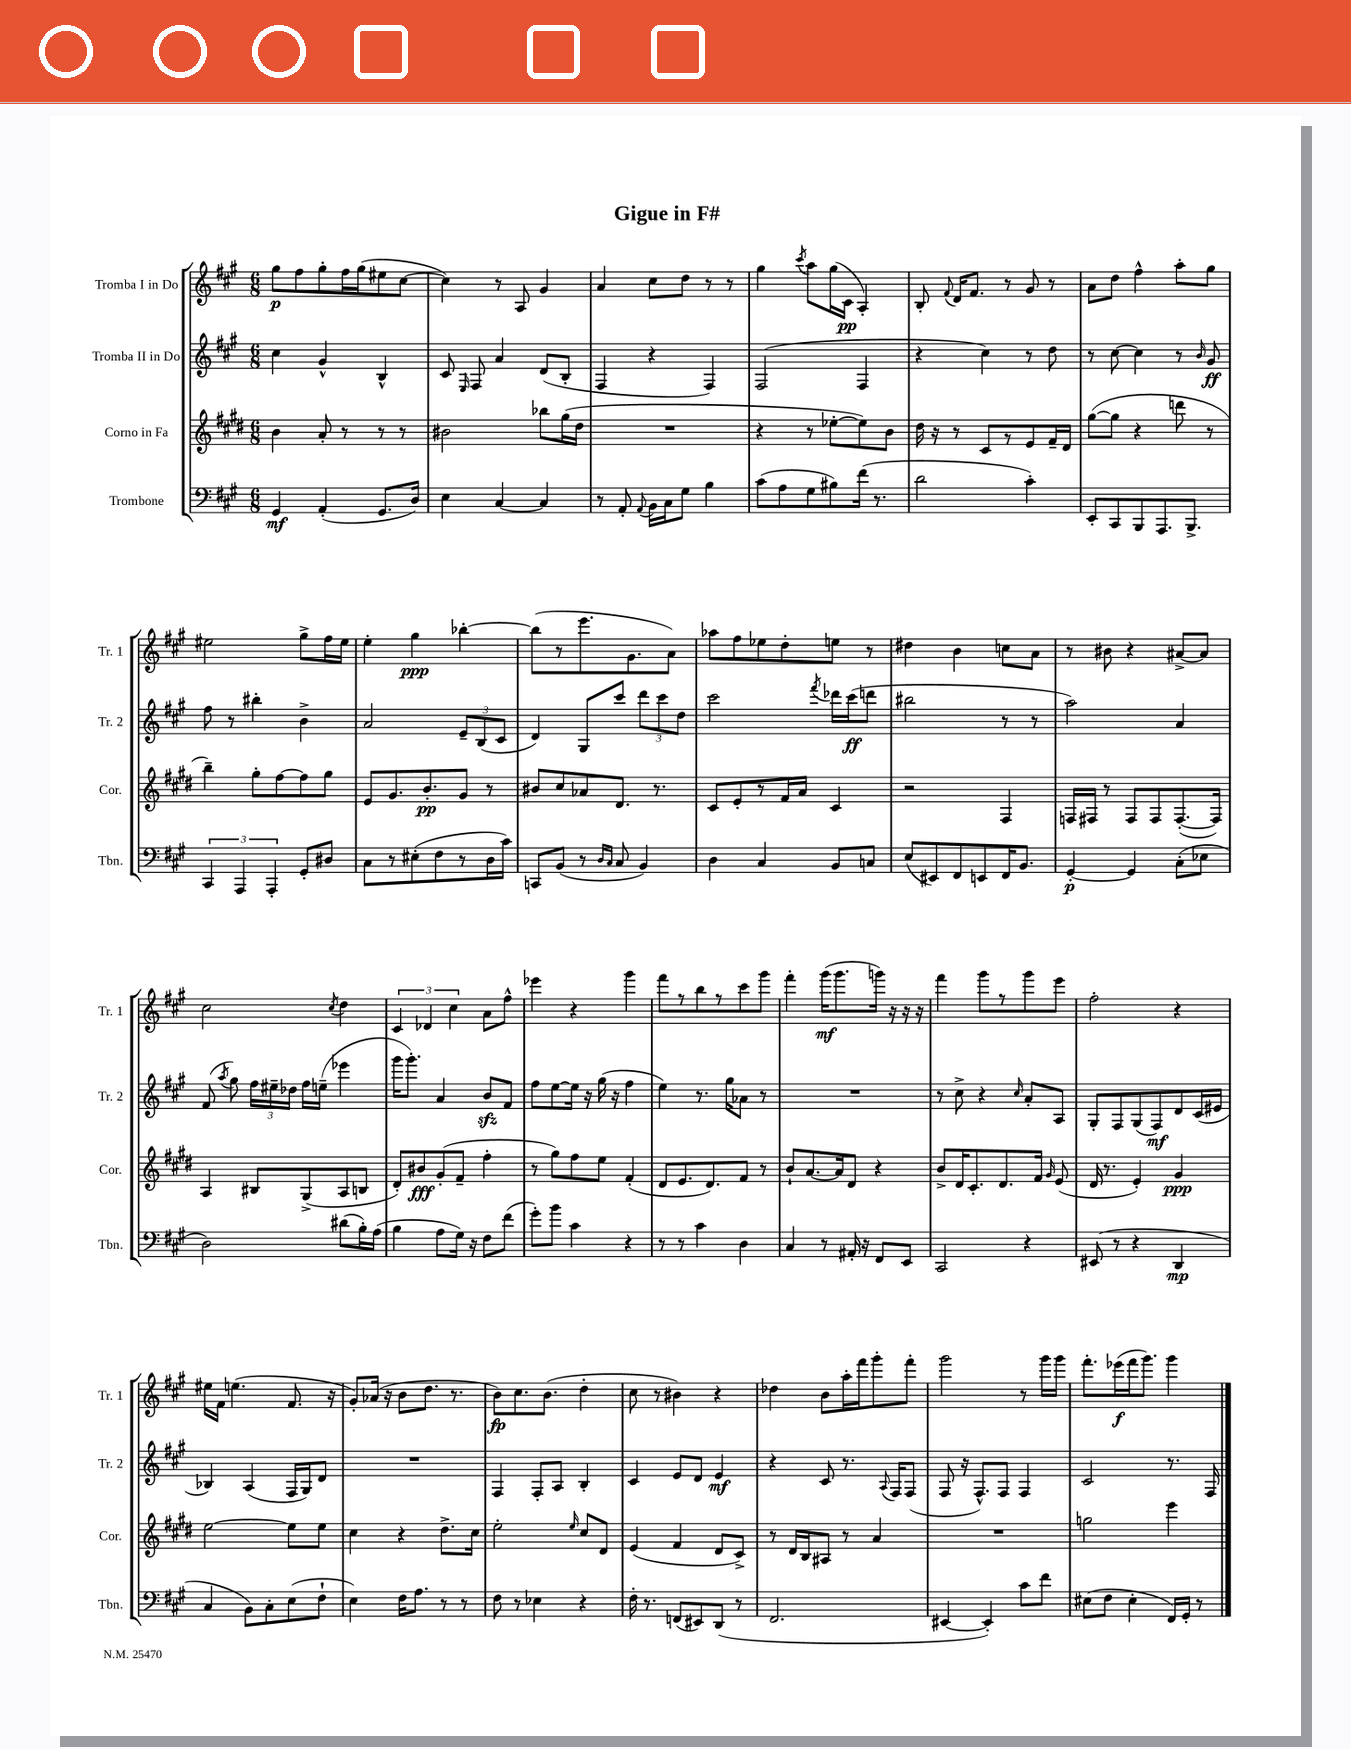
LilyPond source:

\header { title = "Gigue in F#" }
<<
\new StaffGroup <<
\new Staff = "s0" \with { instrumentName = "Tromba I in Do" shortInstrumentName = "Tr. 1" } {
    \clef treble \key a \major \numericTimeSignature \time 6/8
    \autoBeamOff gis''8[\p fis''8 gis''8-. fis''16 gis''16( eis''8 cis''8]~ |
    cis''4) r8 a8 gis'4 |
    a'4 cis''8[ d''8] r8 r8 |
    gis''4 \acciaccatura { cis'''8 } a''8[ gis''16( cis'16]\pp a4-.) |
    b8-. \appoggiatura { fis'8 } d'16[ fis'8.] r8 gis'8 r8 |
    a'8[ d''8] fis''4-^ a''8[-. gis''8] |
    eis''2 gis''8[-> fis''16 eis''16] |
    e''4-. gis''4\ppp bes''4~-. |
    bes''8[( r8 e'''8. gis'8. a'8]) |
    aes''8[ fis''8 ees''8 d''8-. e''8] r8 |
    dis''4 b'4 c''8[ a'8] |
    r8 bis'8 r4 ais'8[~-> ais'8] |
    cis''2 \acciaccatura { cis''8 } d''4 |
    \tuplet 3/2 { cis'4 des'4 cis''4 } a'8[ fis''8]-^ |
    ees'''4 r4 gis'''4 |
    fis'''8[ r8 b''8 r8 cis'''8 gis'''8] |
    fis'''4-. gis'''16[\mf( gis'''8. g'''16]) r16 r16 r16 |
    fis'''4 gis'''8[ r8 gis'''8 e'''8] |
    fis''2-. r4 |
    eis''16[ fis'16] e''4.( fis'8. r16 |
    gis'8[-.) aes'16]( r16 b'8[ d''8.] r8. |
    b'8[\fp) cis''8. b'8.]( d''4-. |
    cis''8 r8 bis'4) r4 |
    des''4 b'8[ a''16-. fis'''16 gis'''8-. fis'''8]-. |
    gis'''2 r8 gis'''16[ gis'''16] |
    fis'''8.[-. ees'''16\f( fis'''16 gis'''8.]) gis'''4 \bar "|." |
}
\new Staff = "s1" \with { instrumentName = "Tromba II in Do" shortInstrumentName = "Tr. 2" } {
    \clef treble \key a \major \numericTimeSignature \time 6/8
    \autoBeamOff cis''4 gis'4-^ b4-^ |
    cis'8 \grace { e16 } fis8 a'4 d'8[( b8]-. |
    fis4 r4 fis4) |
    fis2( fis4 |
    r4 cis''4) r8 d''8 |
    r8 cis''8~ cis''4 r8 \grace { b'16 } gis'8\ff |
    fis''8 r8 bis''4-. b'4-> |
    a'2 \tuplet 3/2 { e'8[-- b8( cis'8] } |
    d'4) gis8[ cis'''8] \tuplet 3/2 { d'''8[ cis'''8 d''8] } |
    cis'''2 \acciaccatura { fis'''8 } des'''16[ cis'''16\ff( d'''8] |
    bis''2 r8 r8 |
    a''2) a'4 |
    fis'8( \acciaccatura { a''8 } gis''8) \tuplet 3/2 { fis''16[ eis''16-- des''16] } fis''16[ e''16]--( ees'''4 |
    gis'''16[ gis'''8.]-.) a'4 b'8[\sfz fis'8] |
    fis''8[ e''8~ e''16] r16 gis''16( r16 fis''4 |
    e''4) r8. gis''16[ aes'8] r8 |
    R2. |
    r8 cis''8-> r4 \grace { cis''16 } a'8[-. a8] |
    gis8[-. fis8 gis8( fis8\mf) d'8 cis'16( eis'16] |
    bes4) a4( fis16[ gis16) d'8] |
    R2. |
    fis4 fis8[-. a8] b4-. |
    cis'4 e'8[ d'8] e'4\mf |
    r4 cis'8 r8. \appoggiatura { a8 } fis16[ fis8]( |
    fis8 r16 fis8.[-^) fis8] fis4 |
    cis'2 r8. fis16 \bar "|." |
}
\new Staff = "s2" \with { instrumentName = "Corno in Fa" shortInstrumentName = "Cor." } {
    \clef treble \key e \major \numericTimeSignature \time 6/8
    \autoBeamOff b'4 a'8-. r8 r8 r8 |
    bis'2 bes''8[ gis''16( dis''16] |
    R2. |
    r4 r8 ees''8[~-. ees''8) b'8] |
    dis''16 r16 r8 cis'8[ r8 e'8 fis'16-- dis'16] |
    gis''8[~( gis''8] r4 d'''8 r8 |
    b''4--) gis''8[-. fis''8~ fis''8 gis''8] |
    e'8[ gis'8. b'8.-.\pp gis'8] r8 |
    bis'8[ cis''8 aes'8 dis'8.] r8. |
    cis'8[ e'8-. r8 fis'16 a'16] cis'4 |
    r2 fis4 |
    f16[ fis16] r8 fis8[ fis8 fis8.~-.( fis16]) |
    a4 bis8[ gis8->( a8 b8] |
    dis'8[-.) bis'8\fff gis'8-.( fis'8]-- fis''4-. |
    r8 gis''8[) fis''8 e''8] fis'4-.( |
    dis'8[ e'8. dis'8.) fis'8] r8 |
    b'8[-! a'8.~ a'16 dis'8] r4 |
    b'8[-> dis'16 cis'8.-. dis'8. fis'16] \grace { gis'16 } e'8( |
    dis'16 r8. e'4-.) gis'4\ppp |
    e''2~ e''8[ e''8] |
    cis''4 r4 dis''8.[-> cis''16] |
    e''2-. \grace { e''16 } cis''8[ dis'8] |
    e'4( fis'4 dis'8[ cis'8]->) |
    r8 dis'16[ b16 ais8] r8 a'4 |
    R2. |
    g''2 e'''4 \bar "|." |
}
\new Staff = "s3" \with { instrumentName = "Trombone" shortInstrumentName = "Tbn." } {
    \clef bass \key a \major \numericTimeSignature \time 6/8
    \autoBeamOff gis,4\mf a,4-.( gis,8.[ d16]) |
    e4 cis4~ cis4 |
    r8 a,8-. \appoggiatura { a,8 } b,16[ cis16 gis8] b4 |
    cis'8[( a8 gis8 bis8) fis'16]( r8. |
    d'2 cis'4-.) |
    e,8[-. cis,8 b,,8 a,,8. b,,8.]-> |
    \tuplet 3/2 { cis,4 a,,4 a,,4-. } gis,8[-. dis8] |
    cis8[ r8 eis8-.( fis8 r8 d16 cis'16]) |
    c,8[ b,8]( r8 \grace { d16[ cis16] } cis8 b,4) |
    d4 cis4 b,8[ c8] |
    e8[( eis,8) fis,8 e,8 fis,16 b,8.] |
    gis,4~-.\p gis,4 cis8[-.( ees8] |
    d2) dis'8[( b16-.) a16]( |
    b4 a8[ gis16]) r16 fis8[ fis'8]( |
    gis'8[-.) b'8] cis'4 r4 |
    r8 r8 cis'4 d4 |
    cis4 r8 ais,16-. r16 fis,8[ e,8] |
    cis,2 r4 |
    eis,8( r8 r4 d,4\mp |
    cis4 b,8[) cis8-. e8( fis8]-! |
    e4) fis16[ a8.] r8 r8 |
    fis8 r8 ees4 r4 |
    fis16-. r8. f,8[( eis,8) d,8]( r8 |
    fis,2. |
    eis,4~ eis,4-.) cis'8[ fis'8] |
    eis8[( fis8] eis4-. fis,16[) gis,16]-. r8 \bar "|." |
}
>>
>>
\layout { \context { \Score \remove "Bar_number_engraver" } }
